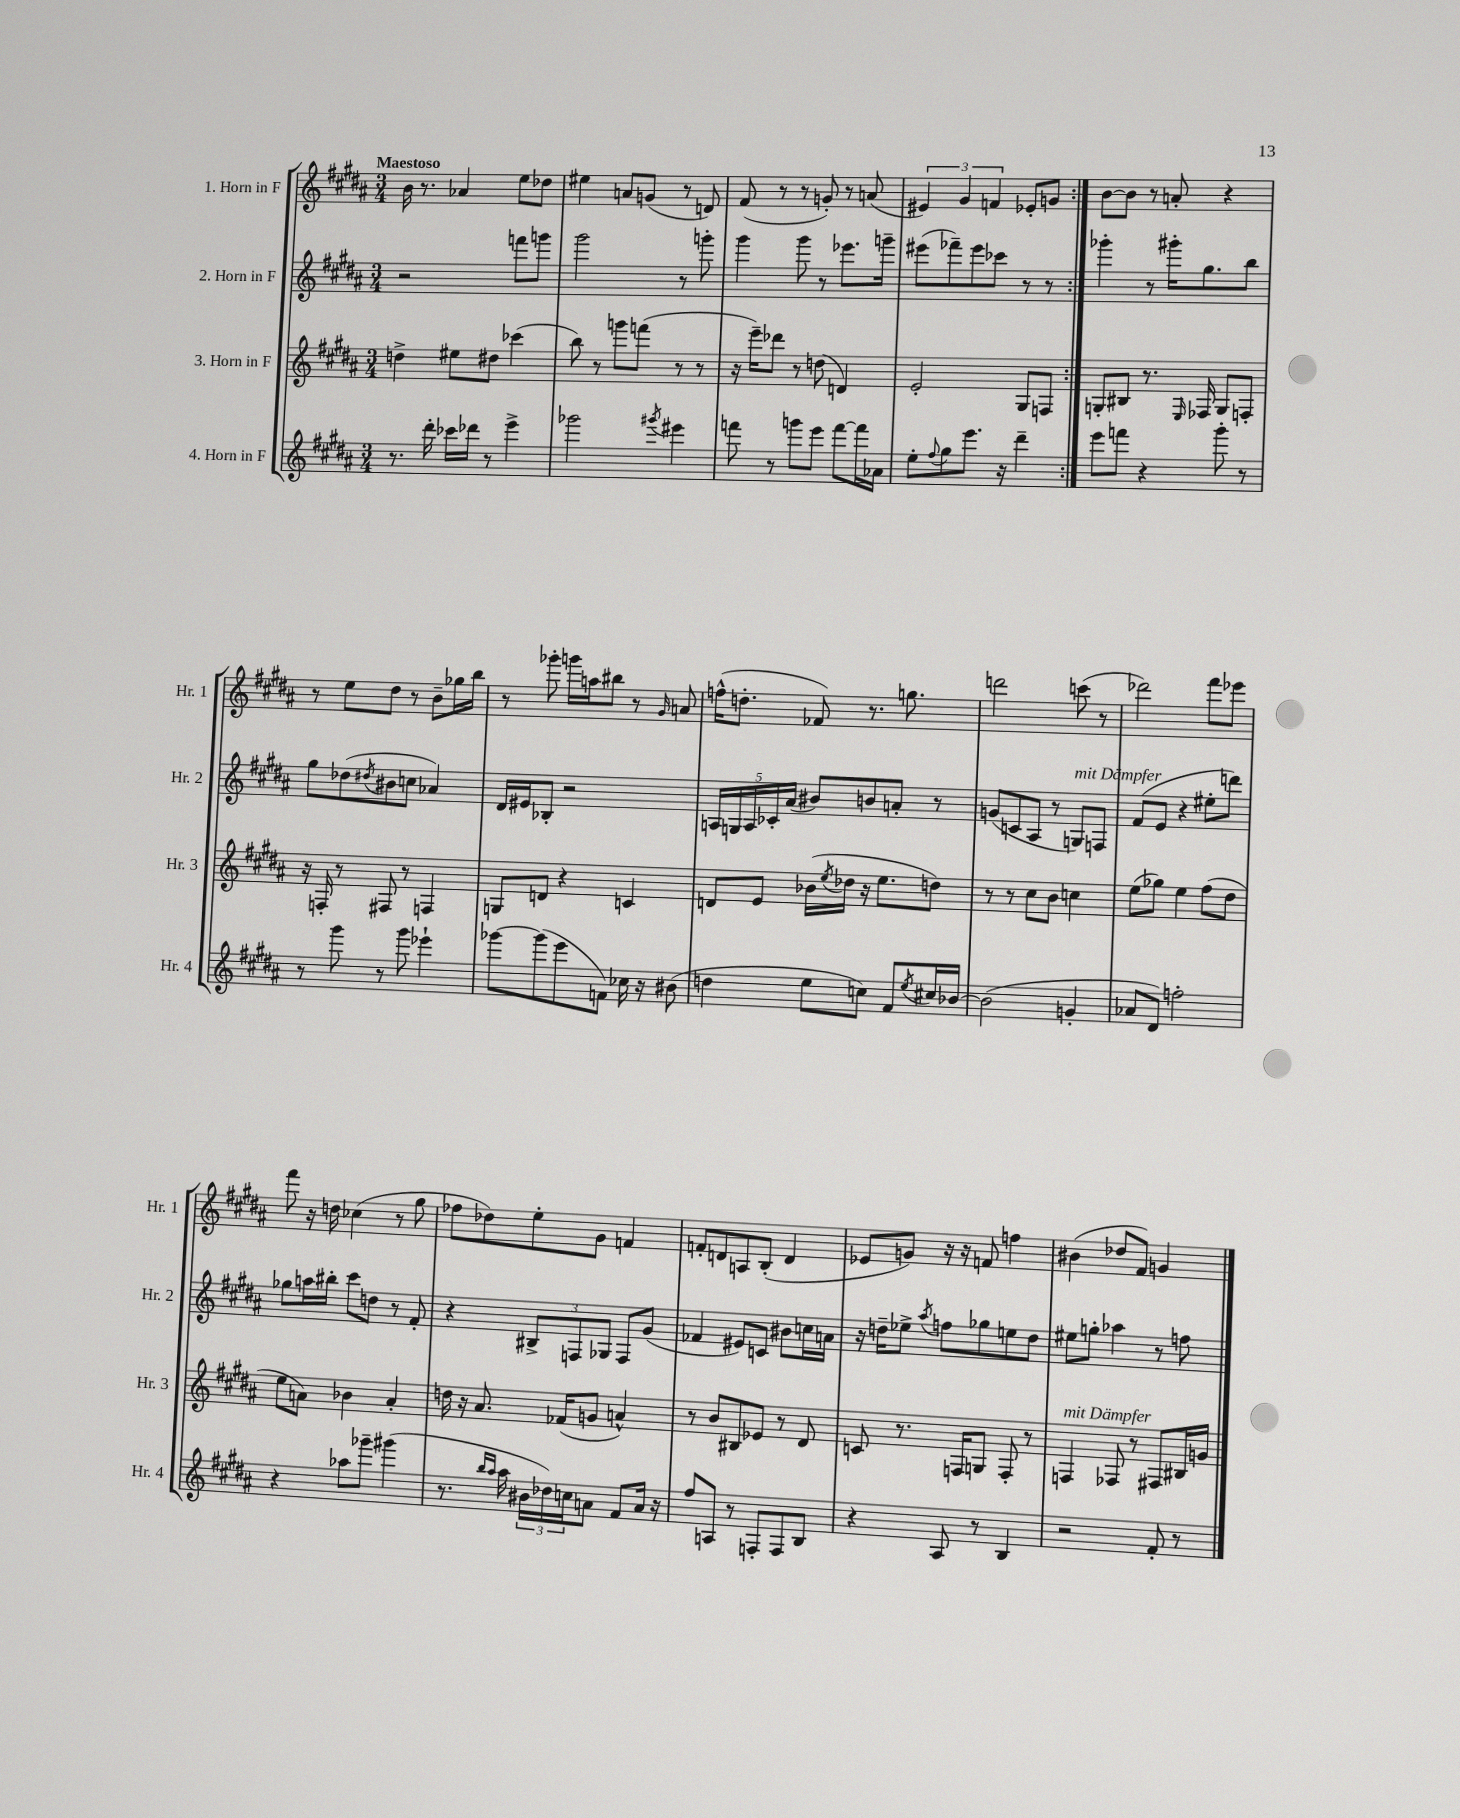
<<
\new StaffGroup <<
\new Staff = "s0" \with { instrumentName = "1. Horn in F" shortInstrumentName = "Hr. 1" } {
    \clef treble \key b \major \numericTimeSignature \time 3/4 \tempo "Maestoso"
    \repeat volta 2 { b'16 r8. aes'4 e''8 des''8 |
    eis''4 a'8 g'8( r8 d'8) |
    fis'8( r8 r8 g'8-.) r8 a'8( |
    \tuplet 3/2 { eis'4) gis'4 f'4 } ees'8-. g'8 | }
    b'8~ b'8 r8 a'8-. r4 |
    r8 e''8 dis''8 r8 b'8-- ges''16 b''16 |
    r8 ges'''8-. g'''16 a''16 bis''8 r8 \grace { gis'16 } a'8 |
    f''16-^( d''8.-. fes'8) r8. g''8. |
    d'''2 c'''8( r8 |
    des'''2) fis'''8 ees'''8 |
    fis'''8 r16 d''16 ces''4( r8 gis''8 |
    fes''8 des''8) e''8-. gis'8 f'4 |
    f'8-. d'8 a8 b8-.( d'4 |
    ees'8 g'8) r16 r16 f'8 f''4 |
    bis'4( des''8 fis'8) g'4 \bar "|." |
}
\new Staff = "s1" \with { instrumentName = "2. Horn in F" shortInstrumentName = "Hr. 2" } {
    \clef treble \key b \major \numericTimeSignature \time 3/4
    \repeat volta 2 { r2 f'''8 g'''8 |
    gis'''2 r8 g'''8-. |
    gis'''4 gis'''8 r8 ees'''8. g'''16-- |
    eis'''8( fes'''8--) eis'''8 ces'''8 r8 r8 | }
    ges'''4-. r8 gis'''16-. gis''8. b''8 |
    gis''8 des''8( \acciaccatura { dis''8 } bis'8 c''8 aes'4) |
    dis'16 eis'16 bes8-. r2 |
    \tuplet 5/4 { a16 g16 a16 ces'16-. ais'16( } bis'8) b'8 a'8-. r8 |
    g'8( c'8 ais8 r8 g8^\markup { \italic "mit Dämpfer" }) f8 |
    fis'8( e'8 r4 eis''8-. d'''8) |
    ges''8 a''16 bis''16-. cis'''8 d''8 r8 fis'8-. |
    r4 \tuplet 3/2 { bis8-> f8 ges8 } f8 gis'8( |
    fes'4 eis'8) c'8 bis'8 c''16 a'16 |
    r16 d''16-- ees''8-> \acciaccatura { ais''8 } f''8 ges''8 e''8 d''8 |
    eis''8 g''8-. aes''4 r8 f''8 \bar "|." |
}
\new Staff = "s2" \with { instrumentName = "3. Horn in F" shortInstrumentName = "Hr. 3" } {
    \clef treble \key b \major \numericTimeSignature \time 3/4
    \repeat volta 2 { d''4-> eis''8 dis''8 ces'''4( |
    b''8) r8 g'''8 f'''8( r8 r8 |
    r16 e'''16--) des'''8 r8 d''8( d'4) |
    e'2-. gis8 f8 | }
    g8-. bis8 r8. \grace { e16 } fes16 g8 f8-. |
    r16 f16-. r8 fis8 r8 f4 |
    g8 d'8 r4 c'4 |
    d'8 e'8 bes'16( \acciaccatura { e''8 } des''16 r16 e''8. d''8) |
    r8 r8 cis''8 b'8 c''4 |
    e''8( ges''8) e''4 fis''8( dis''8 |
    e''8 a'8) bes'4 a'4-. |
    d''16 r16 ais'8. fes'16( g'8 a'4-^) |
    r8 b'8 bis8 ees'8 r8 dis'8 |
    c'8 r8. f16 g8 f8-. r8 |
    f4^\markup { \italic "mit Dämpfer" } fes8 r8 fis8 bis16 g'16 \bar "|." |
}
\new Staff = "s3" \with { instrumentName = "4. Horn in F" shortInstrumentName = "Hr. 4" } {
    \clef treble \key b \major \numericTimeSignature \time 3/4
    \repeat volta 2 { r8. dis'''16-. ces'''16 des'''16 r8 e'''4-> |
    ges'''2 \acciaccatura { gis'''8 } eis'''4 |
    f'''8 r8 g'''8 e'''8 f'''8~ f'''16 aes'16 |
    e''8-. \appoggiatura { fis''8 } gis''8 e'''8. r16 dis'''4-- | }
    e'''8 f'''8 r4 gis'''8-. r8 |
    r8 gis'''8 r8 gis'''8 ees'''4-! |
    ges'''8~ ges'''8( e'''8 f'8) ces''16 r16 bis'8( |
    d''4 e''8 c''8) fis'8 \acciaccatura { e''8 } cis''16 bes'16~ |
    bes'2( g'4-. |
    aes'8 dis'8) f''2-. |
    r4 aes''8 ges'''8-- gis'''4( |
    r8. \grace { b''16 ais''16 } ais''16 \tuplet 3/2 { bis'16 des''16) c''16 } a'8 fis'8 a'16 r16 |
    fis''8 a8 r8 f8-. f8 b8 |
    r4 ais8 r8 b4 |
    r2 fis'8-. r8 \bar "|." |
}
>>
>>
\layout { \context { \Score \remove "Bar_number_engraver" } }
